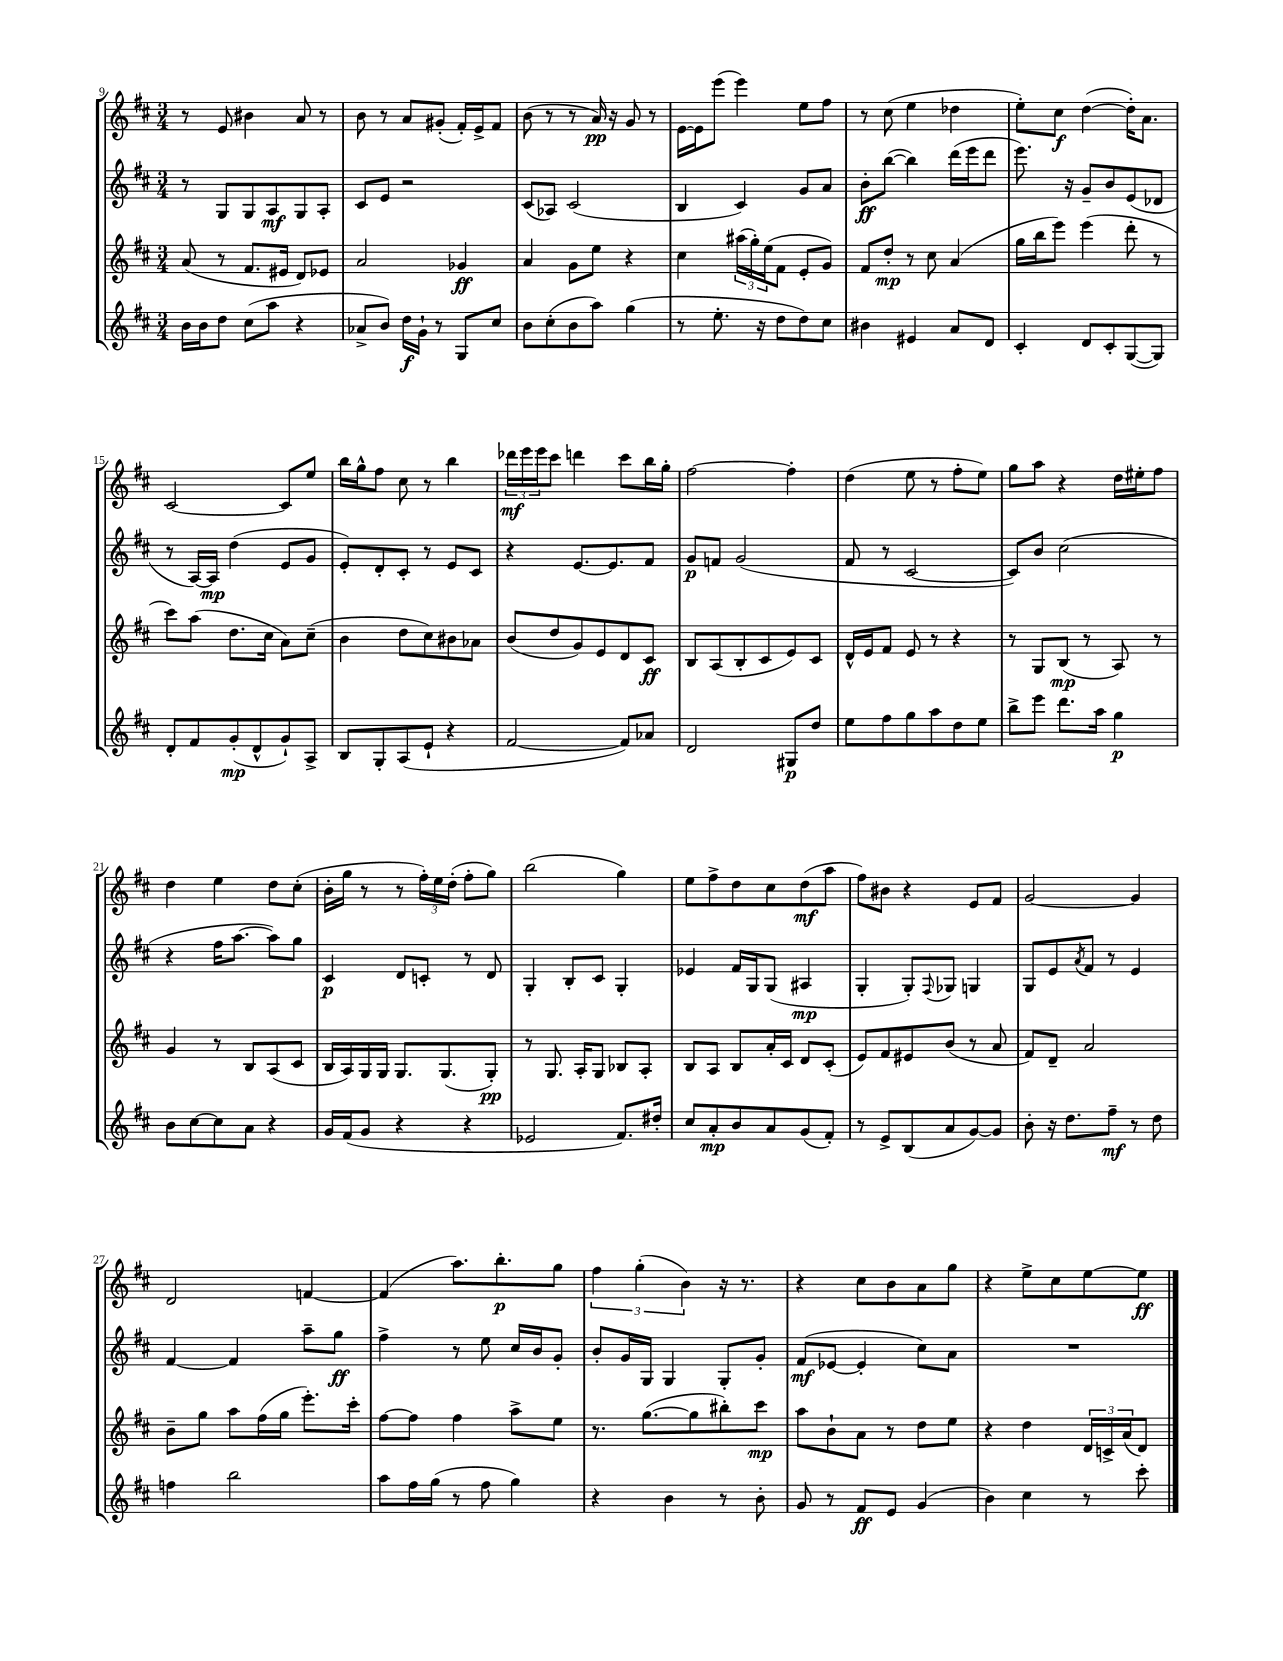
<<
\new StaffGroup <<
\new Staff = "s0" {
    \clef treble \key d \major \numericTimeSignature \time 3/4
    r8 e'8 bis'4 a'8 r8 |
    b'8 r8 a'8 gis'8-.( fis'16-.) e'16-> fis'8 |
    b'8( r8 r8 a'16\pp) r16 g'8 r8 |
    e'16~ e'16 e'''8( e'''4) e''8 fis''8 |
    r8 cis''8( e''4 des''4 |
    e''8-.) cis''8\f d''4~( d''16-.) a'8. |
    cis'2~ cis'8 e''8 |
    b''16 g''16-^ fis''8 cis''8 r8 b''4 |
    \tuplet 3/2 { des'''16\mf e'''16 e'''16 } cis'''8 d'''4 cis'''8 b''16 g''16-. |
    fis''2~ fis''4-. |
    d''4( e''8 r8 fis''8-. e''8) |
    g''8 a''8 r4 d''16 eis''16-. fis''8 |
    d''4 e''4 d''8 cis''8-.( |
    b'16-. g''16 r8 r8 \tuplet 3/2 { fis''16-.) e''16 d''16-.( } fis''8-. g''8) |
    b''2( g''4) |
    e''8 fis''8-> d''8 cis''8 d''8\mf( a''8 |
    fis''8) bis'8 r4 e'8 fis'8 |
    g'2~ g'4 |
    d'2 f'4~ |
    f'4( a''8.) b''8.-.\p g''8 |
    \tuplet 3/2 { fis''4 g''4-.( b'4) } r16 r8. |
    r4 cis''8 b'8 a'8 g''8 |
    r4 e''8-> cis''8 e''8~ e''8\ff \bar "|." |
}
\new Staff = "s1" {
    \clef treble \key d \major \numericTimeSignature \time 3/4
    r8 g8 g8 a8\mf g8 a8-. |
    cis'8 e'8 r2 |
    cis'8( aes8) cis'2( |
    b4 cis'4) g'8 a'8 |
    b'8-.\ff b''8~( b''4) d'''16( e'''16 d'''8 |
    e'''8.) r16 g'8-- b'8 e'8( des'8 |
    r8 a16~) a16\mp d''4( e'8 g'8 |
    e'8-.) d'8-. cis'8-. r8 e'8 cis'8 |
    r4 e'8.~ e'8. fis'8 |
    g'8\p f'8 g'2( |
    fis'8 r8 cis'2~ |
    cis'8) b'8 cis''2( |
    r4 fis''16 a''8.~ a''8) g''8 |
    cis'4\p d'8 c'8-. r8 d'8 |
    g4-. b8-. cis'8 g4-. |
    ees'4 fis'16 g16 g8( ais4\mp |
    g4-. g8-.) \appoggiatura { fis8 } ges8 g4 |
    g8 e'8 \acciaccatura { a'8 } fis'8 r8 e'4 |
    fis'4~ fis'4 a''8-- g''8\ff |
    fis''4-> r8 e''8 cis''16 b'16 g'8-. |
    b'8-. g'16 g16 g4 g8-. g'8-. |
    fis'8\mf( ees'8~ ees'4-. cis''8) a'8 |
    R2. \bar "|." |
}
\new Staff = "s2" {
    \clef treble \key d \major \numericTimeSignature \time 3/4
    a'8( r8 fis'8. eis'16 d'8) ees'8 |
    a'2 ges'4\ff |
    a'4 g'8 e''8 r4 |
    cis''4 \tuplet 3/2 { ais''16( g''16-.) e''16( } fis'8 e'8-. g'8) |
    fis'8 d''8-.\mp r8 cis''8 a'4( |
    g''16 b''16 e'''8) e'''4( d'''8-. r8 |
    cis'''8) a''8( d''8. cis''16 a'8) cis''8--( |
    b'4 d''8 cis''8) bis'8 aes'8 |
    b'8( d''8 g'8) e'8 d'8 cis'8\ff |
    b8 a8( b8-. cis'8 e'8) cis'8 |
    d'16-^ e'16 fis'8 e'8 r8 r4 |
    r8 g8 b8\mp( r8 a8) r8 |
    g'4 r8 b8 a8( cis'8 |
    b16 a16) g16 g16 g8. g8.( g8-.\pp) |
    r8 g8. a16-. g8 bes8 a8-. |
    b8 a8 b8 a'16-. cis'16 d'8 cis'8-.( |
    e'8) fis'8 eis'8 b'8( r8 a'8 |
    fis'8) d'8-- a'2 |
    b'8-- g''8 a''8 fis''16( g''16 e'''8.-.) cis'''16-. |
    fis''8~ fis''8 fis''4 a''8-> e''8 |
    r8. g''8.~( g''8 bis''8-.) cis'''8\mp |
    a''8 b'8-! a'8 r8 d''8 e''8 |
    r4 d''4 \tuplet 3/2 { d'16 c'16-> a'16( } d'8) \bar "|." |
}
\new Staff = "s3" {
    \clef treble \key d \major \numericTimeSignature \time 3/4
    b'16 b'16 d''8 cis''8( a''8 r4 |
    aes'8-> b'8) d''16\f g'16-! r8 g8 cis''8 |
    b'8 cis''8-.( b'8 a''8) g''4( |
    r8 e''8.-. r16 d''8 d''8) cis''8 |
    bis'4 eis'4 a'8 d'8 |
    cis'4-. d'8 cis'8-. g8~( g8) |
    d'8-. fis'8 g'8-.\mp( d'8-^ g'8-!) a8-> |
    b8 g8-. a8( e'8-! r4 |
    fis'2~ fis'8) aes'8 |
    d'2 gis8\p d''8 |
    e''8 fis''8 g''8 a''8 d''8 e''8 |
    b''8-> e'''8 d'''8. a''16 g''4\p |
    b'8 cis''8~ cis''8 a'8 r4 |
    g'16 fis'16( g'8 r4 r4 |
    ees'2 fis'8.) dis''16-. |
    cis''8 a'8-.\mp b'8 a'8 g'8( fis'8-.) |
    r8 e'8-> b8( a'8 g'8~) g'8 |
    b'8-. r16 d''8. fis''8--\mf r8 d''8 |
    f''4 b''2 |
    a''8 fis''16 g''16( r8 fis''8 g''4) |
    r4 b'4 r8 b'8-. |
    g'8 r8 fis'8\ff e'8 g'4( |
    b'4) cis''4 r8 cis'''8-. \bar "|." |
}
>>
>>
\layout { \context { \Score currentBarNumber = #9 } }
